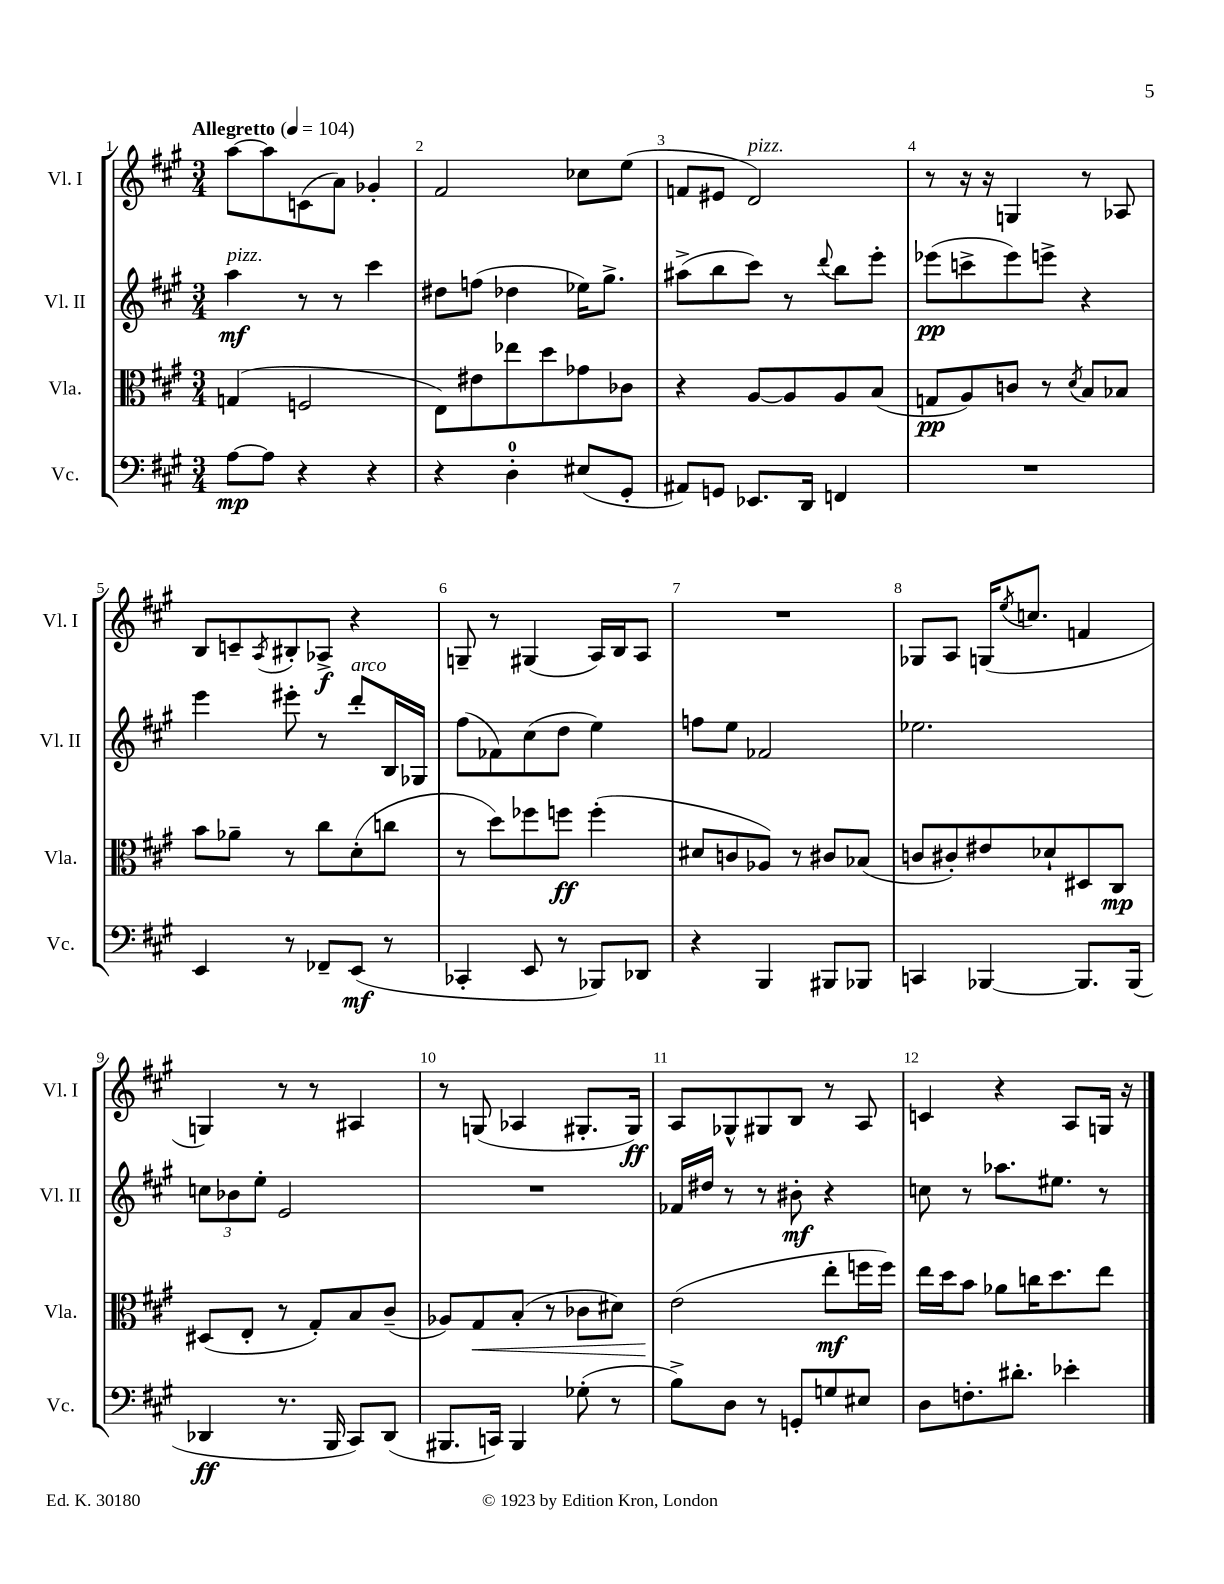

**kern	**dynam	**kern	**dynam	**kern	**dynam	**kern	**dynam
*part4	*part4	*part3	*part3	*part2	*part2	*part1	*part1
*staff4	*staff4	*staff3	*staff3	*staff2	*staff2	*staff1	*staff1
*I"Vc.	*	*I"Vla.	*	*I"Vl. II	*	*I"Vl. I	*
*I'Vc.	*	*I'Vla.	*	*I'Vl. II	*	*I'Vl. I	*
*clefF4	*	*clefC3	*	*clefG2	*	*clefG2	*
*k[f#c#g#]	*	*k[f#c#g#]	*	*k[f#c#g#]	*	*k[f#c#g#]	*
*M3/4	*	*M3/4	*	*M3/4	*	*M3/4	*
*MM104	*	*MM104	*	*MM104	*	*MM104	*
=1	=1	=1	=1	=1	=1	=1	=1
!	!	!	!	!	!	!LO:TX:a:B:t=Allegretto	!
!	!	!	!	!LO:TX:a:i:t=pizz.	!	!	!
[8A\L	mp	(4Gn/	.	4aa\	mf	[8aa\L	.
8A\J]	.	.	.	.	.	8aa\]	.
4r	.	2Fn/	.	8r	.	(8cn\	.
.	.	.	.	8r	.	8a\J)	.
4r	.	.	.	4ccc#\	.	4g-X'/	.
=2	=2	=2	=2	=2	=2	=2	=2
4r	.	8E\L)	.	8dd#X\L	.	2f#/	.
.	.	8e#X\	.	(8ffn\J	.	.	.
4D'\	.	8ee-X\	.	4dd-X\	.	.	.
.	.	8dd\	.	.	.	.	.
(8E#X/L	.	8g-X\	.	16ee-X\KL)	.	8cc-X\L	.
.	.	.	.	8.gg#^\J	.	.	.
8GG#'/J	.	8c-X\J	.	.	.	(8ee\J	.
=3	=3	=3	=3	=3	=3	=3	=3
8AA#X/L)	.	4r	.	(8aa#X^\L	.	8fn/L	.
8GGn/J	.	.	.	8bb\	.	8e#X/J	.
!	!	!	!	!	!	!LO:TX:a:i:t=pizz.	!
8.EE-X/L	.	[8A/L	.	8ccc#\J)	.	2d/)	.
.	.	8A/]	.	8r	.	.	.
16DD/Jk	.	.	.	.	.	.	.
.	.	.	.	8qqddd/	.	.	.
4FFn/	.	8A/	.	8bb\L	.	.	.
.	.	(8B/J	.	8eee'\J	.	.	.
=4	=4	=4	=4	=4	=4	=4	=4
2.r	.	8Gn/L	pp	(8eee-X\L	pp	8r	.
.	.	8A/)	.	8cccn^\	.	16r	.
.	.	.	.	.	.	16r	.
.	.	8cn/J	.	8eee-\)	.	4Gn/	.
.	.	8r	.	8eeen^\J	.	.	.
.	.	8qd/	.	.	.	.	.
.	.	8B/L	.	4r	.	8r	.
.	.	8B-X/J	.	.	.	8A-X/	.
!!LO:LB:g=z
=5	=5	=5	=5	=5	=5	=5	=5
4EE/	.	8b\L	.	4eee\	.	8B/L	.
.	.	8a-X~\J	.	.	.	8cn~/	.
.	.	.	.	.	.	8qA/	.
8r	.	8r	.	8eee#X'\	.	8B#X'/	.
8FF-X~/L	.	8cc#\L	.	8r	.	8A-X^/J	f
!	!	!	!	!LO:TX:a:i:t=arco	!	!	!
(8EE/J	mf	(8d'\	.	8ddd'/L	.	4r	.
8r	.	8ccn\J	.	16B/L	.	.	.
.	.	.	.	16G-X/JJ	.	.	.
=6	=6	=6	=6	=6	=6	=6	=6
4CC-X'/	.	8r	.	(8ff#\L	.	8Gn~/	.
.	.	8dd\L)	.	8f-X\)	.	8r	.
8EE/	.	8ff-X\	.	(8cc#\	.	(4G#X/	.
8r	.	8ffn\J	ff	8dd\J	.	.	.
8BBB-X/L)	.	(4ff'\	.	4ee\)	.	16A/LL)	.
.	.	.	.	.	.	16B/J	.
8DD-X/J	.	.	.	.	.	8A/J	.
=7	=7	=7	=7	=7	=7	=7	=7
4r	.	8d#X/L	.	8ffn\L	.	2.r	.
.	.	8cn/	.	8ee\J	.	.	.
4BBB/	.	8A-X/J)	.	2f-X/	.	.	.
.	.	8r	.	.	.	.	.
8BBB#X/L	.	8c#X/L	.	.	.	.	.
8BBB-X/J	.	(8B-X/J	.	.	.	.	.
=8	=8	=8	=8	=8	=8	=8	=8
4CCn/	.	8cn/L	.	2.ee-X\	.	8G-X/L	.
.	.	8c#X'/)	.	.	.	8A/J	.
[4BBB-X/	.	8e#X/	.	.	.	(16Gn/KL	.
.	.	.	.	.	.	8qee/	.
.	.	.	.	.	.	8.ccn/J	.
.	.	8d-X`/	.	.	.	.	.
8.BBB-/L]	.	8D#X/	.	.	.	4fn/	.
.	.	8C#/J	mp	.	.	.	.
(16BBB-/Jk	.	.	.	.	.	.	.
!!LO:LB:g=z
=9	=9	=9	=9	=9	=9	=9	=9
4DD-X/	ff	(8D#X/L	.	12ccn\L	.	4Gn/)	.
.	.	.	.	12b-X\	.	.	.
.	.	8E'/J	.	.	.	.	.
.	.	.	.	12ee'\J	.	.	.
8.r	.	8r	.	2e/	.	8r	.
.	.	8G#'/L)	.	.	.	8r	.
16BBB/	.	.	.	.	.	.	.
8CC#/L)	.	8B/	.	.	.	4A#X/	.
(8DD-/J	.	(8c#~/J	.	.	.	.	.
=10	=10	=10	=10	=10	=10	=10	=10
8.BBB#X/L	.	8A-X/L)	.	2.r	.	8r	.
!	!	!	!LO:HP:b	!	!	!	!
.	.	8G#/	<	.	.	(8Gn/	.
16CCn/Jk)	.	.	.	.	.	.	.
4BBB#/	.	(8B'/J	.	.	.	4A-X/	.
.	.	8r	.	.	.	.	.
(8G-X'\	.	8c-X\L	.	.	.	8.G#X'/L	.
8r	.	8d#X\J)	.	.	.	.	.
.	.	.	.	.	.	16G#/Jk)	ff
=11	=11	=11	=11	=11	=11	=11	=11
8B^\L)	.	(2e\	.	16f-X/LL	.	8A/L	.
.	.	.	.	16dd#X/JJ	.	.	.
8D\J	.	.	.	8r	.	8G-X^^/	.
8r	.	.	.	8r	.	8G#X/	.
8GGn'/L	.	.	.	8b#X'\	mf	8B/J	.
8Gn/	.	8ee'\L	[ mf	4r	.	8r	.
8E#X/J	.	16ffn\L	.	.	.	8A/	.
.	.	16ff\JJ)	.	.	.	.	.
=12	=12	=12	=12	=12	=12	=12	=12
8D\L	.	16ee\LL	.	8ccn\	.	4cn/	.
.	.	16dd\J	.	.	.	.	.
8.Fn'\	.	8b\J	.	8r	.	.	.
.	.	8a-X\L	.	8.aa-X\L	.	4r	.
8.d#X'\J	.	.	.	.	.	.	.
.	.	16ccn\K	.	.	.	.	.
.	.	8.dd\	.	8.ee#X\J	.	.	.
4e-X'\	.	.	.	.	.	8A/L	.
.	.	8ee\J	.	8r	.	16Gn/Jk	.
.	.	.	.	.	.	16r	.
==	==	==	==	==	==	==	==
*-	*-	*-	*-	*-	*-	*-	*-
